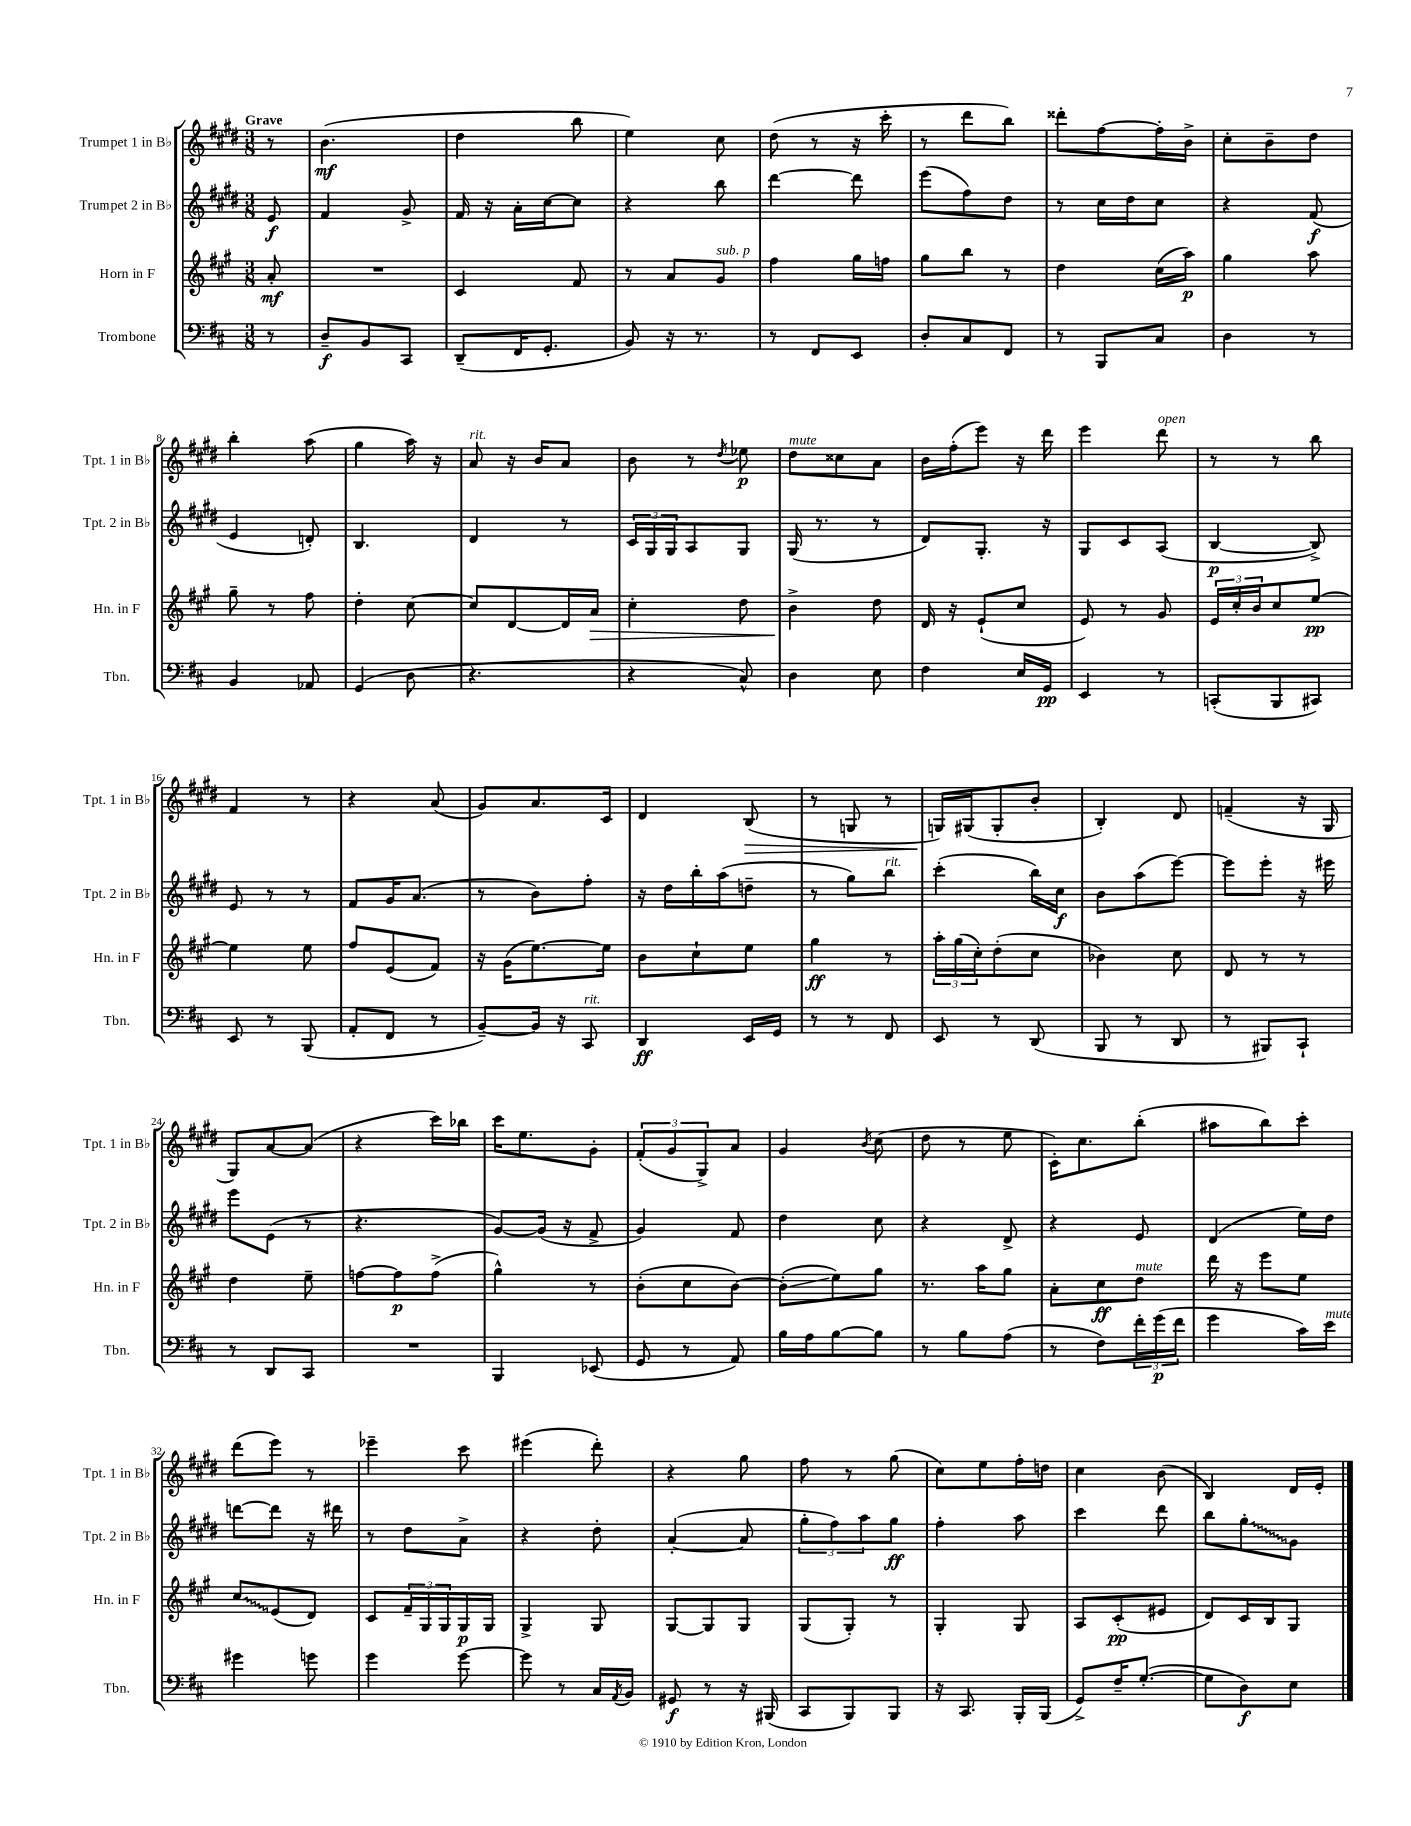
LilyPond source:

<<
\new StaffGroup <<
\new Staff = "s0" \with { instrumentName = "Trumpet 1 in Bb" shortInstrumentName = "Tpt. 1 in Bb" } {
    \clef treble \key e \major \numericTimeSignature \time 3/8 \partial 8 \tempo "Grave"
    r8 |
    b'4.\mf( |
    dis''4 b''8 |
    e''4) cis''8 |
    dis''8( r8 r16 cis'''16-. |
    r8 dis'''8 b''8) |
    disis'''8-. fis''8~ fis''16-. b'16-> |
    cis''8-. b'8-- dis''8 |
    b''4-. a''8( |
    gis''4 a''16) r16 |
    a'8^\markup { \italic "rit." } r16 b'16 a'8 |
    b'8 r8 \acciaccatura { dis''8 } ees''8\p |
    dis''8^\markup { \italic "mute" } cisis''8 a'8 |
    b'16 fis''16-.( e'''8) r16 dis'''16 |
    e'''4 dis'''8^\markup { \italic "open" } |
    r8 r8 b''8 |
    fis'4 r8 |
    r4 a'8( |
    gis'8) a'8. cis'16 |
    dis'4 b8\>( |
    r8 g8 r8 |
    g16\!) gis16( gis8-. b'8-. |
    b4-.) dis'8 |
    f'4--( r16 gis16 |
    gis8) a'8~ a'8( |
    r4 cis'''16) bes''16 |
    cis'''16 e''8. gis'8-. |
    \tuplet 3/2 { fis'8-.( gis'8 gis8->) } a'8 |
    gis'4 \acciaccatura { b'8 } cis''8( |
    dis''8 r8 e''8 |
    cis'16-.) cis''8. b''8-.( |
    ais''8 b''8) cis'''8-. |
    dis'''8( e'''8) r8 |
    ees'''4-- cis'''8 |
    eis'''4( dis'''8-.) |
    r4 gis''8 |
    fis''8 r8 gis''8( |
    cis''8) e''8 fis''16-. d''16 |
    cis''4 b'8( |
    b4) dis'16 e'16-. \bar "|." |
}
\new Staff = "s1" \with { instrumentName = "Trumpet 2 in Bb" shortInstrumentName = "Tpt. 2 in Bb" } {
    \clef treble \key e \major \numericTimeSignature \time 3/8 \partial 8
    e'8\f |
    fis'4 gis'8-> |
    fis'16 r16 a'16-. cis''16~ cis''8 |
    r4 b''8 |
    dis'''4~ dis'''8 |
    e'''8( fis''8) dis''8 |
    r8 cis''16 dis''16 cis''8 |
    r4 fis'8\f( |
    e'4 d'8-.) |
    b4. |
    dis'4 r8 |
    \tuplet 3/2 { cis'16 gis16 gis16 } a8 gis8 |
    gis16( r8. r8 |
    dis'8) gis8.-. r16 |
    gis8 cis'8 a8( |
    b4~\p b8->) |
    e'8 r8 r8 |
    fis'8 gis'16 a'8.( |
    r8 b'8) fis''8-. |
    r16 dis''16 b''16-. a''16( d''8-- |
    r8 gis''8) b''8^\markup { \italic "rit." } |
    cis'''4-.( b''16) cis''16\f |
    b'8 a''8( e'''8~) |
    e'''8 e'''8-. r16 eis'''16 |
    e'''8 e'8( r8 |
    r4. |
    gis'8~) gis'16( r16 fis'8-> |
    gis'4) fis'8 |
    dis''4 cis''8 |
    r4 dis'8-> |
    r4 e'8 |
    dis'4( e''16) dis''16 |
    d'''8~ d'''8 r16 dis'''16 |
    r8 dis''8 a'8-> |
    r4 dis''8-. |
    a'4~-.( a'8 |
    \tuplet 3/2 { gis''8-. fis''8) a''8 } gis''8\ff |
    fis''4-. a''8 |
    cis'''4 dis'''8 |
    b''8 \once \override Glissando.style = #'zigzag gis''8-.\glissando gis'8 \bar "|." |
}
\new Staff = "s2" \with { instrumentName = "Horn in F" shortInstrumentName = "Hn. in F" } {
    \clef treble \key a \major \numericTimeSignature \time 3/8 \partial 8
    a'8-.\mf |
    R4. |
    cis'4 fis'8 |
    r8 a'8 gis'8^\markup { \italic "sub. p" } |
    fis''4 gis''16 f''16 |
    gis''8 b''8 r8 |
    d''4 cis''16( a''16\p) |
    gis''4 a''8 |
    gis''8-- r8 fis''8 |
    d''4-. cis''8~ |
    cis''8 d'8~ d'16 a'16\> |
    cis''4-. d''8 |
    b'4->\! d''8 |
    d'16 r16 e'8-!( cis''8 |
    e'8) r8 gis'8 |
    \tuplet 3/2 { e'16 cis''16-. b'16 } cis''8 e''8~\pp |
    e''4 e''8 |
    fis''8 e'8( fis'8) |
    r16 gis'16( e''8.~) e''16 |
    b'8 cis''8-! e''8 |
    gis''4\ff r8 |
    \tuplet 3/2 { a''16-. gis''16( cis''16-.) } d''8-.( cis''8 |
    bes'4) cis''8 |
    d'8 r8 r8 |
    d''4 e''8-- |
    f''8~ f''8\p f''8->( |
    gis''4-^) r8 |
    b'8-.( cis''8 b'8~) |
    b'8-.\glissando( e''8) gis''8 |
    r8. a''16 gis''8 |
    a'8-. cis''8\ff d''8^\markup { \italic "mute" } |
    d'''16 r16 e'''8 e''8 |
    \once \override Glissando.style = #'zigzag cis''8\glissando e'8( d'8) |
    cis'8 \tuplet 3/2 { fis'16-- gis16 gis16 } gis16\p gis16 |
    gis4-> gis8 |
    gis8~ gis8 gis8 |
    gis8( gis8-.) r8 |
    gis4-. gis8 |
    a8 cis'8-.\pp( eis'8 |
    d'8) cis'16 b16 gis8 \bar "|." |
}
\new Staff = "s3" \with { instrumentName = "Trombone" shortInstrumentName = "Tbn." } {
    \clef bass \key d \major \numericTimeSignature \time 3/8 \partial 8
    r8 |
    d8--\f b,8 cis,8 |
    d,8--( fis,16 g,8.-. |
    b,8) r16 r8. |
    r8 fis,8 e,8 |
    d8-. cis8 fis,8 |
    r8 b,,8 cis8 |
    d4 r8 |
    b,4 aes,8 |
    g,4( d8 |
    r4. |
    r4 cis8-^) |
    d4 e8 |
    fis4 e16 g,16\pp |
    e,4 r8 |
    c,8-.( b,,8 cis,8) |
    e,8 r8 b,,8( |
    a,8-. fis,8 r8 |
    b,8~--) b,16 r16 cis,8^\markup { \italic "rit." } |
    d,4\ff e,16 g,16 |
    r8 r8 fis,8 |
    e,8 r8 d,8( |
    b,,8 r8 d,8 |
    r8 bis,,8) cis,8-! |
    r8 d,8 cis,8 |
    R4. |
    b,,4 ees,8( |
    g,8 r8 a,8) |
    b16 a16 b8~ b8 |
    r8 b8 a8( |
    r8 fis8) \tuplet 3/2 { fis'16-. g'16\p( fis'16 } |
    g'4 cis'16) e'16^\markup { \italic "mute" } |
    gis'4 g'8 |
    g'4 g'8~ |
    g'8 r8 cis16 \acciaccatura { a,8 } b,16 |
    gis,8\f r8 r16 bis,,16( |
    cis,8 b,,8) b,,8 |
    r16 cis,8. b,,16-. b,,16( |
    g,8->) fis16-- g8.~-.( |
    g8 d8\f) e8 \bar "|." |
}
>>
>>
